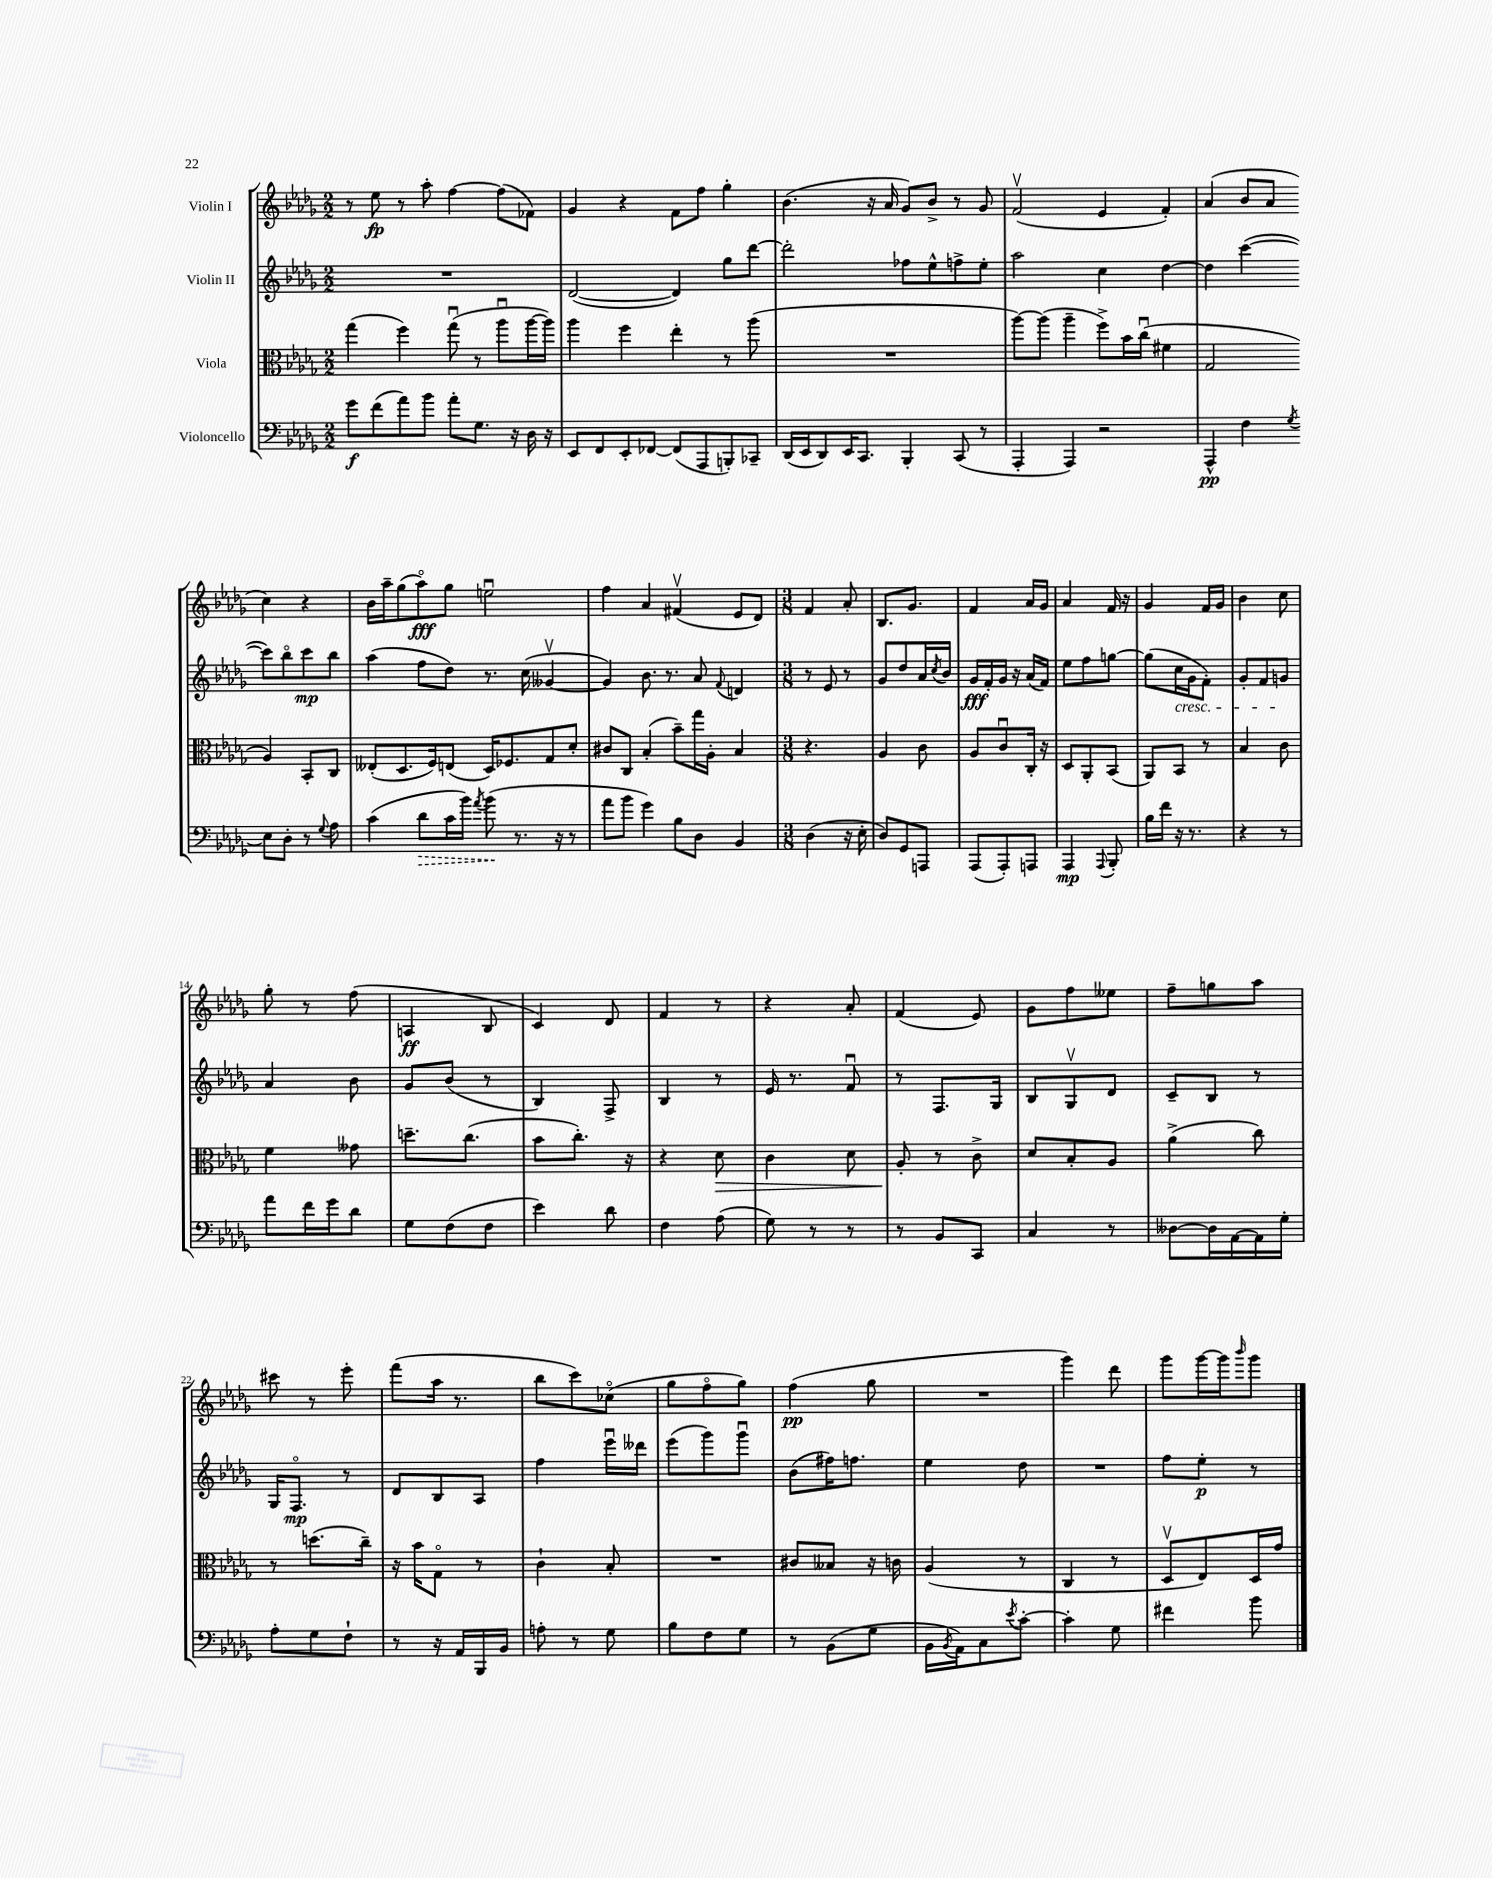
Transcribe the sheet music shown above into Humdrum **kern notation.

**kern	**kern	**kern	**kern
*staff4	*staff3	*staff2	*staff1
*clefF4	*clefC3	*clefG2	*clefG2
*k[b-e-a-d-g-]	*k[b-e-a-d-g-]	*k[b-e-a-d-g-]	*k[b-e-a-d-g-]
*M2/2	*M2/2	*M2/2	*M2/2
8g-	(4gg-	1r	8r
(8f	.	.	8ee-
8a-)	4ff)	.	8r
8b-	.	.	8aa-'
8a-'	(8gg-u	.	[4ff
8.G-	8r	.	.
.	8aa-u	.	(8ff]
16r	.	.	.
16D-	[16aa-	.	8f-)
16r	16aa-])	.	.
=	=	=	=
8EE-	4aa-	([2d-	4g-
8FF	.	.	.
8EE-'	4ff	.	4r
[8FF-	.	.	.
(8FF-]	4ee-'	4d-])	8f
8AAA-	.	.	8ff
8BBB')	8r	8gg-	4gg-'
8CC-~	(8aa-	[8ddd-	.
=	=	=	=
(16DD-	1r	2ddd-']	(4.b-
16EE-	.	.	.
8DD-)	.	.	.
16EE-	.	.	.
8.CC	.	.	.
.	.	.	16r
.	.	.	16a-
4BBB-'	.	8ff-	8g-)
.	.	8ee-^^	8b-^
(8CC	.	8ff^	8r
8r	.	8ee-'	8g-
=	=	=	=
4AAA-'	[8aa-)	2aa-	(2fv
.	(8aa-]	.	.
4AAA-)	4aa-~	.	.
2r	8ff^)	4cc	4e-
.	16b-	.	.
.	(16ccu	.	.
.	4f#	[4dd-	4f')
=	=	=	=
4AAA-^^	2G-	4dd-]	(4a-
4F	.	([4ccc	8b-
.	.	.	8a-
8qG-	.	.	.
8E-	4A-)	8ccc])	4cc)
8D-'	.	8bb-o	.
8r	8BB-'	8ccc	4r
8qqG-	.	.	.
8A-	8C	8bb-	.
=	=	=	=
(4c	(8E--'	(4aa-	16b-
.	.	.	16aa-~
.	8.D-	.	(8gg-
8d-	.	8ff	8aa-o)
.	16F)	.	.
16c	(8E	8dd-)	8gg-
16b-)	.	.	.
8qa-	.	.	.
(8b-	16D-)	8.r	2eeu
.	8.F-	.	.
8.r	.	.	.
.	.	(16cc	.
.	8G-	[4g--v	.
16r	.	.	.
8r	8d-'	.	.
=	=	=	=
8a-	8c#	4g--])	4ff
8b-	8C	.	.
4g-)	(4B-'	8.b-	4a-
.	.	8.r	.
8B-	8b-~)	.	(4f#v
8D-	16gg-	8a-	.
.	16A-'	.	.
.	.	8qqf	.
4BB-	4B-	4d	8e-
.	.	.	8d-)
=	=	=	=
*M3/8	*M3/8	*M3/8	*M3/8
(4D-	4.r	8r	4f
.	.	8e-	.
16r	.	8r	8a-'
16E-'	.	.	.
=	=	=	=
8D-)	4A-	8g-	8.B-
8GG-	.	8dd-	.
.	.	.	8.g-
8AAA	8c	16a-	.
.	.	8qcc	.
.	.	16b-	.
=	=	=	=
(8AAA-	8A-	16g-	4f
.	.	16f'	.
8AAA-')	8cu	16g-	.
.	.	16r	.
8AAA	16C'	(16a-	16a-
.	16r	16f)	16g-
=	=	=	=
4AAA-	8D-	8ee-	4a-
.	8AA-'	8ff	.
8qqAAA-	.	.	.
8BBB-'	(8BB-	[8gg	16f
.	.	.	16r
=	=	=	=
16B-	8AA-)	(8gg]	4g-
16f	.	.	.
16r	8BB-	16cc	.
8.r	.	16g-	.
.	8r	8f')	16f
.	.	.	16g-
=	=	=	=
4r	4B-	8g-'	4b-
.	.	8f	.
8r	8c	8g	8cc
=	=	=	=
8a-	4f	4a-	8gg-'
16f	.	.	8r
16g-	.	.	.
8d-	8g--	8b-	(8ff
=	=	=	=
8G-	8.dd~	8g-	4A
(8F	.	(8b-	.
.	(8.cc	.	.
8F	.	8r	8B-
=	=	=	=
4e-)	8b-	4B-)	4c)
.	8.cc')	.	.
8d-	.	8F^	8d-
.	16r	.	.
=	=	=	=
4F	4r	4B-	4f
(8A-	8d-	8r	8r
=	=	=	=
8G-)	4c	16e-	4r
.	.	8.r	.
8r	.	.	.
8r	8d-	8fu	8a-'
=	=	=	=
8r	8A-'	8r	(4f
8BB-	8r	8.F	.
8CC	8c^	.	8e-)
.	.	16G-	.
=	=	=	=
4C	8d-	8B-	8g-
.	8B-'	8G-v	8ff
8r	8A-	8d-	8ee--
=	=	=	=
[8D--	(4a-^	8c~	8ff~
16D--]	.	8B-	8gg
[16AA-	.	.	.
16AA-]	8cc)	8r	8aa-
16G-'	.	.	.
=	=	=	=
8A-'	8r	16G-	8ccc#
.	.	8.Fo	.
8G-	(8.dd	.	8r
8F`	.	8r	8eee-'
.	16cc~)	.	.
=	=	=	=
8r	16r	8d-	(8fff
.	16b-	.	.
16r	8G-o	8B-	16aa-
16AA-	.	.	8.r
16BBB-	8r	8A-	.
16BB-	.	.	.
=	=	=	=
8A'	4c`	4ff	8bb-
8r	.	.	8ccc)
8G-	8B-'	16eee-u	(8cc-o
.	.	16ddd--	.
=	=	=	=
8B-	4.r	(8eee-	8gg-
8F	.	8ggg-)	8ffo
8G-	.	8ggg-u	8gg-)
=	=	=	=
8r	8c#	(8b-	(4ff
(8BB-	8B--	16ff#)	.
.	.	8.ff	.
8G-	16r	.	8gg-
.	16c	.	.
=	=	=	=
16BB-	(4A-	4ee-	4.r
8qBB-	.	.	.
16AA-)	.	.	.
8C	.	.	.
8qe-	.	.	.
[8c'	8r	8dd-	.
=	=	=	=
4c']	4C	4.r	4ggg-)
8G-	8r	.	8ddd-
=	=	=	=
4f#	8D-v	8ff	8ggg-
.	8E-)	8ee-'	[16ggg-
.	.	.	16ggg-]
.	.	.	16qqbbb-
8b-	16D-	8r	8ggg-
.	16g-	.	.
==	==	==	==
*-	*-	*-	*-
